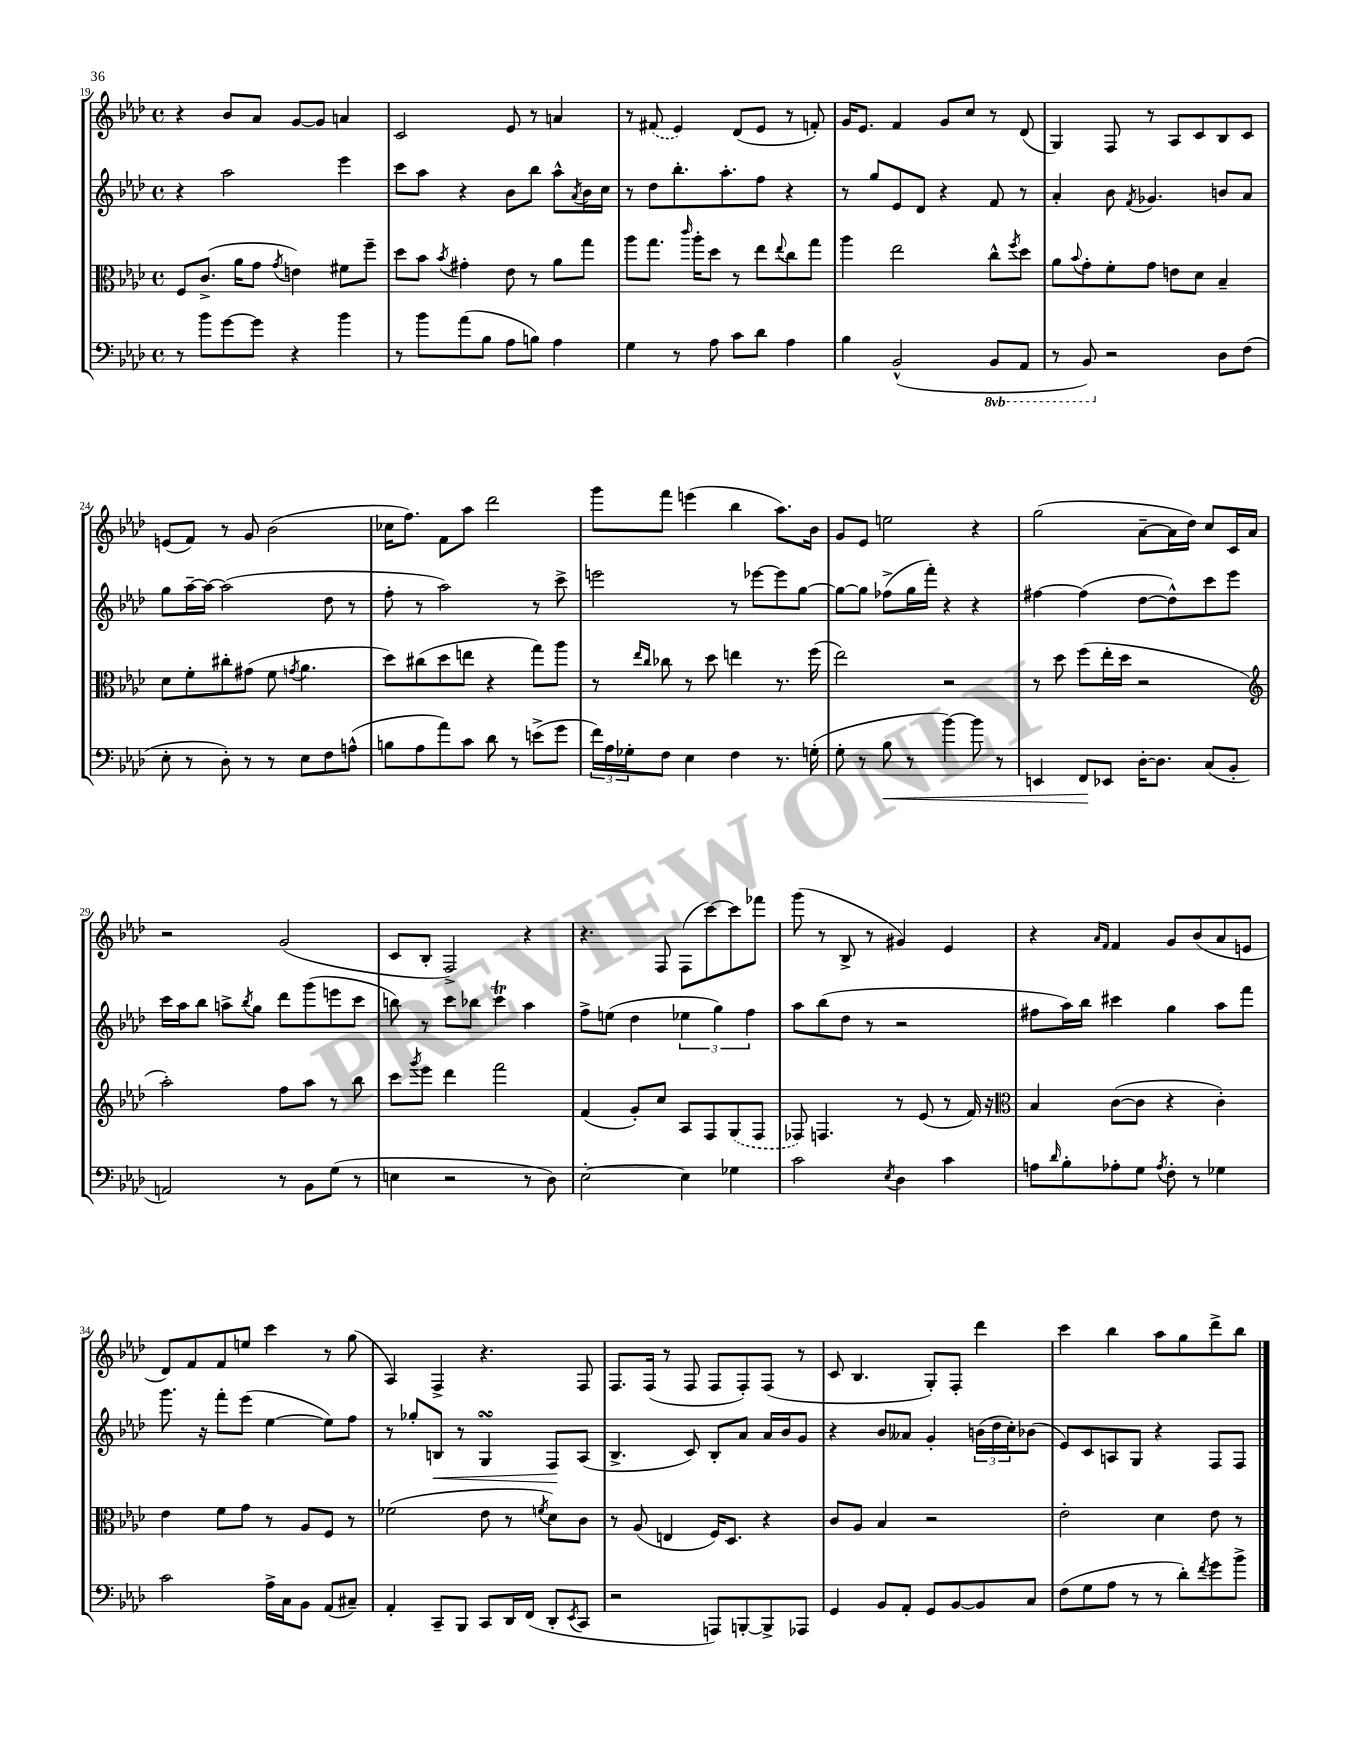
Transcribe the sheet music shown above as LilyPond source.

<<
\new StaffGroup <<
\new Staff = "s0" {
    \clef treble \key aes \major \defaultTimeSignature \time 4/4
    r4 bes'8 aes'8 g'8~ g'8 a'4 |
    c'2 ees'8 r8 a'4 |
    r8 \once \slurDashed fis'8( ees'4) des'8( ees'8 r8 f'8-.) |
    g'16 ees'8. f'4 g'8 c''8 r8 des'8( |
    g4) f8 r8 aes8 c'8 bes8 c'8 |
    e'8( f'8) r8 g'8 bes'2( |
    ces''16 f''8.) f'8 aes''8 des'''2 |
    g'''8 f'''8 e'''4( bes''4 aes''8.) bes'16 |
    g'8 ees'8 e''2 r4 |
    g''2( aes'8~-- aes'16 des''16) c''8 c'16 aes'16 |
    r2 g'2( |
    c'8 bes8-. f2->) r4 |
    r4. f8 f8( c'''8~) c'''8 fes'''8 |
    g'''8( r8 bes8-> r8 gis'4) ees'4 |
    r4 \grace { aes'16 f'16 } f'4 g'8 bes'8( aes'8 e'8 |
    des'8) f'8 f'8 e''8 c'''4 r8 g''8( |
    aes4) f4-> r4. f8 |
    f8. f16( r8 f8 f8 f8-.) f8( r8 |
    c'8 bes4. g8-.) f8-. des'''4 |
    c'''4 bes''4 aes''8 g''8 des'''8-> bes''8 \bar "|." |
}
\new Staff = "s1" {
    \clef treble \key aes \major \defaultTimeSignature \time 4/4
    r4 aes''2 ees'''4 |
    c'''8 aes''8 r4 bes'8 bes''8 aes''8-^ \acciaccatura { aes'8 } bes'16 c''16 |
    r8 des''8 bes''8.-. aes''8.-. f''8 r4 |
    r8 g''8 ees'8 des'8 r4 f'8 r8 |
    aes'4-. bes'8 \acciaccatura { f'8 } ges'4. b'8 aes'8 |
    g''8 aes''16~-- aes''16~ aes''2( des''8 r8 |
    f''8-. r8 aes''2) r8 c'''8-> |
    e'''2 r8 ees'''8~ ees'''8 g''8~ |
    g''8~ g''8 fes''8->( g''16 f'''16-.) r4 r4 |
    fis''4~ fis''4( des''8~ des''8-^) c'''8 ees'''8 |
    c'''16 aes''16 bes''8 a''8-> \acciaccatura { bes''8 } g''8 des'''8 g'''8( e'''8 c'''8 |
    b''8) r8 c'''8 bes''8 c'''4\trill aes''4 |
    f''8-> e''8( des''4 \tuplet 3/2 { ees''4 g''4) f''4 } |
    aes''8 bes''8( des''8 r8 r2 |
    fis''8 aes''16) bes''16 cis'''4 g''4 aes''8 f'''8 |
    g'''8. r16 f'''8-. ees'''8( ees''4~ ees''8) f''8 |
    r8 ges''8-. b8\< r8 g4\turn f8\! aes8( |
    bes4.-> c'8) bes8-. aes'8 aes'16 bes'16 g'8 |
    r4 bes'8 aeses'8 g'4-. \tuplet 3/2 { b'16( des''16 c''16-.) } bes'8( |
    ees'8) c'8 a8 g8 r4 f8 f8 \bar "|." |
}
\new Staff = "s2" {
    \clef alto \key aes \major \defaultTimeSignature \time 4/4
    f8 c'8.->( aes'16 g'8 \acciaccatura { g'8 } e'4) fis'8 f''8-- |
    des''8 bes'8 \acciaccatura { bes'8 } gis'4-. ees'8 r8 aes'8 g''8 |
    aes''8 g''8. \grace { c'''16 } aes''16-. des''8 r8 ees''8 \appoggiatura { ees''8 } c''8 g''8 |
    aes''4 ees''2 c''8-^ \acciaccatura { f''8 } des''8 |
    aes'8 \appoggiatura { bes'8 } g'8-. f'8-. g'8 e'8 des'8 bes4-- |
    des'8 f'8-. cis''8-. gis'8( f'8 \acciaccatura { g'8 } aes'4. |
    des''8) cis''8( des''8 e''8 r4 g''8) aes''8 |
    r8 \grace { ees''16 c''16 } ces''8 r8 des''8 e''4 r8. f''16( |
    ees''2) r2 |
    r8 des''8 f''8( ees''16-. des''16 r2 |
    \clef treble aes''2-.) f''8 aes''8 r8 bes''8 |
    c'''8 \acciaccatura { g'''8 } ees'''8 des'''4 f'''2 |
    f'4( g'8-.) c''8 aes8 f8 \once \slurDashed g8( f8 |
    fes8) f4. r8 ees'8( r8 f'16) r16 |
    \clef alto bes4 c'8~( c'8 r4 c'4-.) |
    ees'4 f'8 g'8 r8 aes8 f8 r8 |
    fes'2( ees'8 r8 \acciaccatura { f'8 } des'8) c'8 |
    r8 aes8( e4 f16) des8. r4 |
    c'8 aes8 bes4 r2 |
    ees'2-. des'4 ees'8 r8 \bar "|." |
}
\new Staff = "s3" {
    \clef bass \key aes \major \defaultTimeSignature \time 4/4 \set Staff.ottavationMarkups = #ottavation-simple-ordinals
    r8 bes'8 g'8~ g'8 r4 bes'4 |
    r8 bes'8 aes'8( bes8 aes8 b8) aes4 |
    g4 r8 aes8 c'8 des'8 aes4 |
    bes4 bes,2-^( \ottava #-1 bes,,8 aes,,8 |
    r8 bes,,8) \ottava #0 r2 des8 f8( |
    ees8-. r8 des8-.) r8 r8 ees8 f8 a8-^( |
    b8 aes8 aes'8) c'8 des'8 r8 e'8->( g'8 |
    \tuplet 3/2 { f'16) aes16 ges16-. } f8 ees4 f4 r8. g16-.( |
    g8-. r8 bes8\< r8 bes'4~) bes'8 r8 |
    e,4 f,8\! ees,8 des16~-. des8. c8( bes,8-. |
    a,2) r8 bes,8 g8( r8 |
    e4 r2 r8 des8) |
    ees2~-. ees4 ges4 |
    c'2 \acciaccatura { ees8 } des4 c'4 |
    a8 \grace { des'16 } bes8-. aes8-. g8 \acciaccatura { aes8 } f8-. r8 ges4 |
    c'2 aes16-> c16 bes,8 aes,8( cis8--) |
    aes,4-. c,8-- bes,,8 c,8 des,16 f,16( des,8-. \acciaccatura { ees,8 } c,8 |
    r2 a,,8) b,,8~-. b,,8-> aes,,8 |
    g,4 bes,8 aes,8-. g,8 bes,8~ bes,8 c8 |
    f8( g8 aes8 r8 r8 des'8-.) \acciaccatura { f'8 } g'8 bes'8-> \bar "|." |
}
>>
>>
\layout { \context { \Score currentBarNumber = #19 } }
